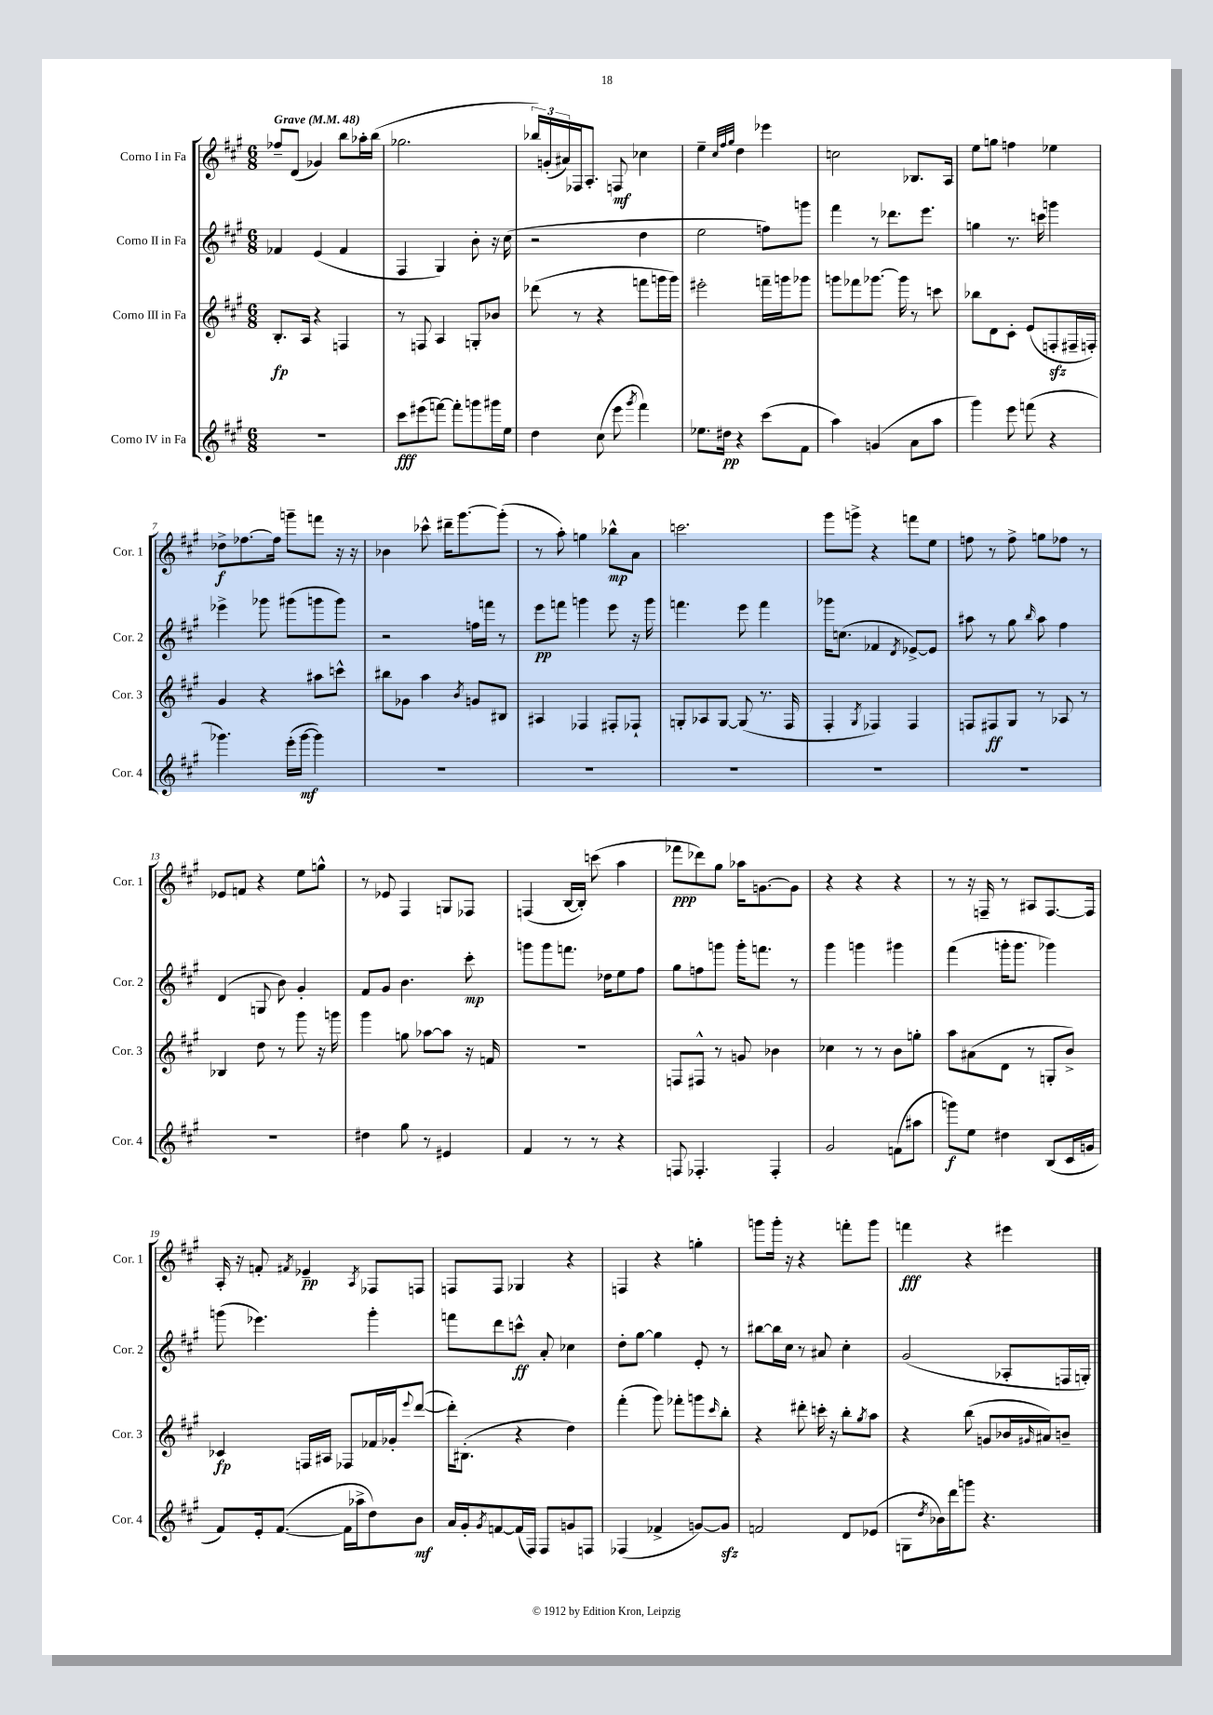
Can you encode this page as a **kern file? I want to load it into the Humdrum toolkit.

**kern	**dynam	**kern	**dynam	**kern	**dynam	**kern	**dynam
*part4	*part4	*part3	*part3	*part2	*part2	*part1	*part1
*staff4	*staff4	*staff3	*staff3	*staff2	*staff2	*staff1	*staff1
*I"Corno IV in Fa	*	*I"Corno III in Fa	*	*I"Corno II in Fa	*	*I"Corno I in Fa	*
*I'Cor. 4	*	*I'Cor. 3	*	*I'Cor. 2	*	*I'Cor. 1	*
*clefG2	*	*clefG2	*	*clefG2	*	*clefG2	*
*k[f#c#g#]	*	*k[f#c#g#]	*	*k[f#c#g#]	*	*k[f#c#g#]	*
*M6/8	*	*M6/8	*	*M6/8	*	*M6/8	*
*MM48	*	*MM48	*	*MM48	*	*MM48	*
=1	=1	=1	=1	=1	=1	=1	=1
!	!	!	!	!	!	!LO:TX:a:B:t=Grave	!
2.r	.	8.B'/L	fp	4f-X/	.	8ff-X~/L	.
.	.	.	.	.	.	(8d/J	.
.	.	16A/Jk	.	.	.	.	.
.	.	4r	.	(4e/	.	4g-X/)	.
.	.	4Fn/	.	4f-/	.	8bb\L	.
.	.	.	.	.	.	16aa-X'\L	.
.	.	.	.	.	.	(16bb\JJ	.
=2	=2	=2	=2	=2	=2	=2	=2
8ccc#\L	fff	8r	.	4F#/	.	2.gg-X\	.
(8eee#X\	.	8Fn/	.	.	.	.	.
[8fffn\J)	.	4A/	.	4G#/)	.	.	.
8fff'\L]	.	.	.	.	.	.	.
8gggn\	.	8Gn'/L	.	8b'\	.	.	.
16ggg#X\L	.	8b-X/J	.	16r	.	.	.
16ee\JJ	.	.	.	(16cc#\	.	.	.
=3	=3	=3	=3	=3	=3	=3	=3
4dd\	.	(8ddd-X\	.	2r	.	24bb-X/LL)	.
.	.	.	.	.	.	(24gn'/	.
.	.	.	.	.	.	24a#X/)	.
.	.	8r	.	.	.	16F-X/J	.
.	.	.	.	.	.	8.A'/J	.
(8cc#\	.	4r	.	.	.	.	.
8eee\	.	.	.	.	.	8Fn/	mf
8qggg#/	.	.	.	.	.	.	.
4fff#\)	.	8fffn\L	.	4dd\	.	4cc-X\	.
.	.	16gggn\L	.	.	.	.	.
.	.	16ggg\JJ)	.	.	.	.	.
=4	=4	=4	=4	=4	=4	=4	=4
8.ee-X\L	.	2eee#X'\	.	2ee\	.	4ee~\	.
16dd#X\Jk	pp	.	.	.	.	.	.
.	.	.	.	.	.	32qqcc#/LLL	.
.	.	.	.	.	.	32qqff#/	.
.	.	.	.	.	.	32qqgg#/JJJ	.
4r	.	.	.	.	.	4dd\	.
(8ccc#\L	.	16fffn~\LL	.	8ffn\L)	.	4eee-X\	.
.	.	16gggn\J	.	.	.	.	.
8f#\J	.	8ggg-X\J	.	8gggn\J	.	.	.
=5	=5	=5	=5	=5	=5	=5	=5
4aa\)	.	8gggn\L	.	4fff#\	.	2ccn\	.
.	.	8fff-X\	.	.	.	.	.
(4gn/	.	[8.ggg-X\J	.	8r	.	.	.
.	.	.	.	8.ddd-X\L	.	.	.
.	.	16ggg-\]	.	.	.	.	.
8a\L	.	8r	.	.	.	8.B-X/L	.
.	.	.	.	8.eee\J	.	.	.
8aa\J	.	8cccn\	.	.	.	.	.
.	.	.	.	.	.	16A/Jk	.
=6	=6	=6	=6	=6	=6	=6	=6
4ggg#\)	.	8bb-X\L	.	4ggn\	.	8ee\L	.
.	.	8d\	.	.	.	8ggn\J	.
8eee\	.	8c#'\J	.	8.r	.	4ffn\	.
(8fffn\	.	(8e/L	.	.	.	.	.
.	.	.	.	16cccn\	.	.	.
4r	.	8Fnzz'/	.	4gggn\	.	4ee-X\	.
.	.	16F#X~/L	.	.	.	.	.
.	.	16Fn'/JJ)	.	.	.	.	.
!!LO:LB:g=z
=7	=7	=7	=7	=7	=7	=7	=7
4.ggg-X\)	.	4g#/	.	4eee-X^\	.	8dd-X^\L	f
.	.	.	.	.	.	[8.ff-X\	.
.	.	4r	.	8ggg-X\	.	.	.
.	.	.	.	.	.	16ff-\Jk]	.
(16eee'\LL	.	.	.	(8ggg#X\L	.	8gggn~\L	.
[16ggg-\JJ	mf	.	.	.	.	.	.
4ggg-\])	.	8aa#X\L	.	8gggn\	.	8fffn\J	.
.	.	8cccn^^\J	.	8ggg\J)	.	16r	.
.	.	.	.	.	.	16r	.
=8	=8	=8	=8	=8	=8	=8	=8
2.r	.	8bb#X\L	.	2r	.	4b-X\	.
.	.	8g-X\J	.	.	.	.	.
.	.	4aa\	.	.	.	8ccc-X^^\	.
.	.	.	.	.	.	16ddd#X~\KL	.
.	.	.	.	.	.	[8.ggg#\	.
.	.	8qb/	.	.	.	.	.
.	.	8gn/L	.	16ffn\LL	.	.	.
.	.	.	.	16fffn\JJ	.	.	.
.	.	8B#X/J	.	8r	.	(8ggg#'\J]	.
=9	=9	=9	=9	=9	=9	=9	=9
2.r	.	4A#X/	.	8eee\L	pp	8r	.
.	.	.	.	8fffn\J	.	8aa'\)	.
.	.	4F-X/	.	4gggn\	.	4ggn\	.
.	.	8F#X'/L	.	8eee\	.	8bb-X^^\L	mp
.	.	8F-X`/J	.	16r	.	8a\J	.
.	.	.	.	16ggg\	.	.	.
=10	=10	=10	=10	=10	=10	=10	=10
2.r	.	8Gn'/L	.	4.fffn\	.	2.cccn\	.
.	.	8A-X/	.	.	.	.	.
.	.	[8G/J	.	.	.	.	.
.	.	(8G/]	.	8eee\	.	.	.
.	.	8.r	.	4fff\	.	.	.
.	.	16F#/	.	.	.	.	.
=11	=11	=11	=11	=11	=11	=11	=11
2.r	.	4F#'/	.	16ggg-X\KL	.	8ggg#\L	.
.	.	.	.	(8.ccn\J	.	.	.
.	.	.	.	.	.	8gggn^\J	.
.	.	8qG#/	.	.	.	.	.
.	.	4F-X/)	.	4f-X/	.	4r	.
.	.	.	.	8qd/	.	.	.
.	.	4F-/	.	[8e-X^/L)	.	8fffn\L	.
.	.	.	.	8e-/J]	.	8ee\J	.
=12	=12	=12	=12	=12	=12	=12	=12
2.r	.	8Fn/L	.	8aa#X\	.	8ffn\	.
.	.	8F#X/	ff	8r	.	8r	.
.	.	8G#/J	.	8gg#\	.	8ff^\	.
.	.	.	.	16qqbb/	.	.	.
.	.	8r	.	8aa#\	.	8ggn\L	.
.	.	8A-X/	.	4ff#\	.	8ff-X\J	.
.	.	8r	.	.	.	8r	.
!!LO:LB:g=z
=13	=13	=13	=13	=13	=13	=13	=13
2.r	.	4B-X/	.	(4d/	.	8e-X/L	.
.	.	.	.	.	.	8fn/J	.
.	.	8dd\	.	8Gn/	.	4r	.
.	.	8r	.	8b\)	.	.	.
.	.	8ggg#\	.	4g#'/	.	8ee\L	.
.	.	16r	.	.	.	8ggn^^\J	.
.	.	16gggn\	.	.	.	.	.
=14	=14	=14	=14	=14	=14	=14	=14
4dd#X\	.	4ggg#\	.	8f#/L	.	8r	.
.	.	.	.	8g#/J	.	8e-X/	.
8gg#\	.	8ggn\	.	4.b\	.	4F#/	.
8r	.	[8aa-X\L	.	.	.	.	.
4e#X/	.	8aa-\J]	.	.	.	8Gn/L	.
.	.	16r	.	8ccc#'\	mp	8F-X/J	.
.	.	16fn/	.	.	.	.	.
=15	=15	=15	=15	=15	=15	=15	=15
4f#/	.	2.r	.	8gggn\L	.	(4Fn/	.
.	.	.	.	8ggg\	.	.	.
8r	.	.	.	8.fffn\J	.	[16B/LL	.
.	.	.	.	.	.	16B'/JJ])	.
8r	.	.	.	.	.	(8cccn\	.
.	.	.	.	16dd-X\KL	.	.	.
4r	.	.	.	8ee\	.	4aa\	.
.	.	.	.	8ff#\J	.	.	.
=16	=16	=16	=16	=16	=16	=16	=16
8Fn/	.	8Fn/L	.	8gg#\L	.	8fff-X\L	ppp
4.F-X'/	.	8F#X^^/J	.	8ffn\	.	8ddd-X\)	.
.	.	8r	.	8gggn\J	.	8gg#\J	.
.	.	8gn/	.	16ggg'\KL	.	16aa-X\KL	.
.	.	.	.	8.fffn\J	.	[8.gn\	.
4F-'/	.	4b-X\	.	.	.	.	.
.	.	.	.	8r	.	8g\J]	.
=17	=17	=17	=17	=17	=17	=17	=17
2g#/	.	4cc-X\	.	4ggg#\	.	4r	.
.	.	8r	.	4gggn\	.	4r	.
.	.	8r	.	.	.	.	.
(8fn\L	.	8b\L	.	4ggg#X\	.	4r	.
8aa#X\J	.	8ggn'\J	.	.	.	.	.
=18	=18	=18	=18	=18	=18	=18	=18
8gggn\L)	f	8aa\L	.	(4fff#\	.	8r	.
8ee\J	.	(8a#X\	.	.	.	16r	.
.	.	.	.	.	.	16Fn~/	.
4dd#X\	.	8d\J	.	16gggn'\KL	.	8r	.
.	.	.	.	8.ggg\J	.	.	.
.	.	8r	.	.	.	8A#X/L	.
(8B/L	.	8Gn'/L	.	4ggg-X\)	.	[8.F/	.
16c#/L	.	8b^/J)	.	.	.	.	.
16gn/JJ	.	.	.	.	.	16F/Jk]	.
!!LO:LB:g=z
=19	=19	=19	=19	=19	=19	=19	=19
8f#/L)	.	4c-X/	fp	(8gggn\	.	16A'/	.
.	.	.	.	.	.	16r	.
16e'/k	.	.	.	4.eee-X\)	.	8fn'/	.
([8.f#/J	.	.	.	.	.	.	.
.	.	.	.	.	.	8qf#X/	.
.	.	16Fn/LL	.	.	.	4e-X~/	pp
.	.	16A#X/JJ	.	.	.	.	.
16f#\LL]	.	8F-X/L	.	.	.	.	.
16aa-X^\J	.	.	.	.	.	.	.
.	.	.	.	.	.	8qA/	.
8dd\)	.	16f-X/L	.	4ggg'\	.	8F-X/L	.
.	.	16g-X'/J	.	.	.	.	.
.	.	8qqeee/	.	.	.	.	.
8b\J	mf	([8ddd/J	.	.	.	8Fn/J	.
=20	=20	=20	=20	=20	=20	=20	=20
16a/LL	.	16ddd'\KL])	.	8fffn\L	.	8Fn/L	.
16g#'/J	.	(8.B#X'\J	.	.	.	.	.
8qg#/	.	.	.	.	.	.	.
[8fn/	.	.	.	8ddd\	.	8F/J	.
(16f/L]	.	4r	.	8cccn^^\J	ff	4G-X/	.
16F#/JJ)	.	.	.	.	.	.	.
8F#/L	.	.	.	8a'/	.	.	.
8gn/	.	4dd\)	.	4cc-X\	.	4r	.
8Fn/J	.	.	.	.	.	.	.
=21	=21	=21	=21	=21	=21	=21	=21
(4F-X/	.	(4fff#'\	.	8dd'\L	.	4Fn/	.
.	.	.	.	[8gg#\J	.	.	.
4f-X^/	.	8ggg#\)	.	4gg#\]	.	4r	.
.	.	8fff-X'\L	.	.	.	.	.
[8gn/L)	.	8gggn\	.	8e'/	.	4ggn'\	.
.	.	16qqccc#/	.	.	.	.	.
8gzz/J]	.	8bb'\J	.	8r	.	.	.
=22	=22	=22	=22	=22	=22	=22	=22
2fn/	.	4r	.	[8bb#X\L	.	8gggn\L	.
.	.	.	.	16bb#\L]	.	16ggg'\Jk	.
.	.	.	.	16cc#\JJ	.	16r	.
.	.	8ddd#X'\	.	8r	.	4r	.
.	.	16cccn'\	.	8a#X/	.	.	.
.	.	16r	.	.	.	.	.
8d/L	.	8bb'\L	.	4cc#'\	.	8fffn'\L	.
.	.	8qgg#/	.	.	.	.	.
(8e-X/J	.	8aa\J	.	.	.	8ggg\J	.
=23	=23	=23	=23	=23	=23	=23	=23
8Gn\L	.	4r	.	(2g#/	.	4fffn\	fff
8qdd/	.	.	.	.	.	.	.
16b-X\L)	.	.	.	.	.	.	.
16ddd\J	.	.	.	.	.	.	.
8gggn\J	.	(8bb\	.	.	.	4r	.
4.r	.	8gn/L	.	.	.	.	.
.	.	16b-X/L	.	8A-X'/L	.	4eee#X\	.
.	.	16qqg#X/	.	.	.	.	.
.	.	16a#X/J)	.	.	.	.	.
.	.	8bn~/J	.	16Fn/L	.	.	.
.	.	.	.	16Gn'/JJ)	.	.	.
==	==	==	==	==	==	==	==
*-	*-	*-	*-	*-	*-	*-	*-
